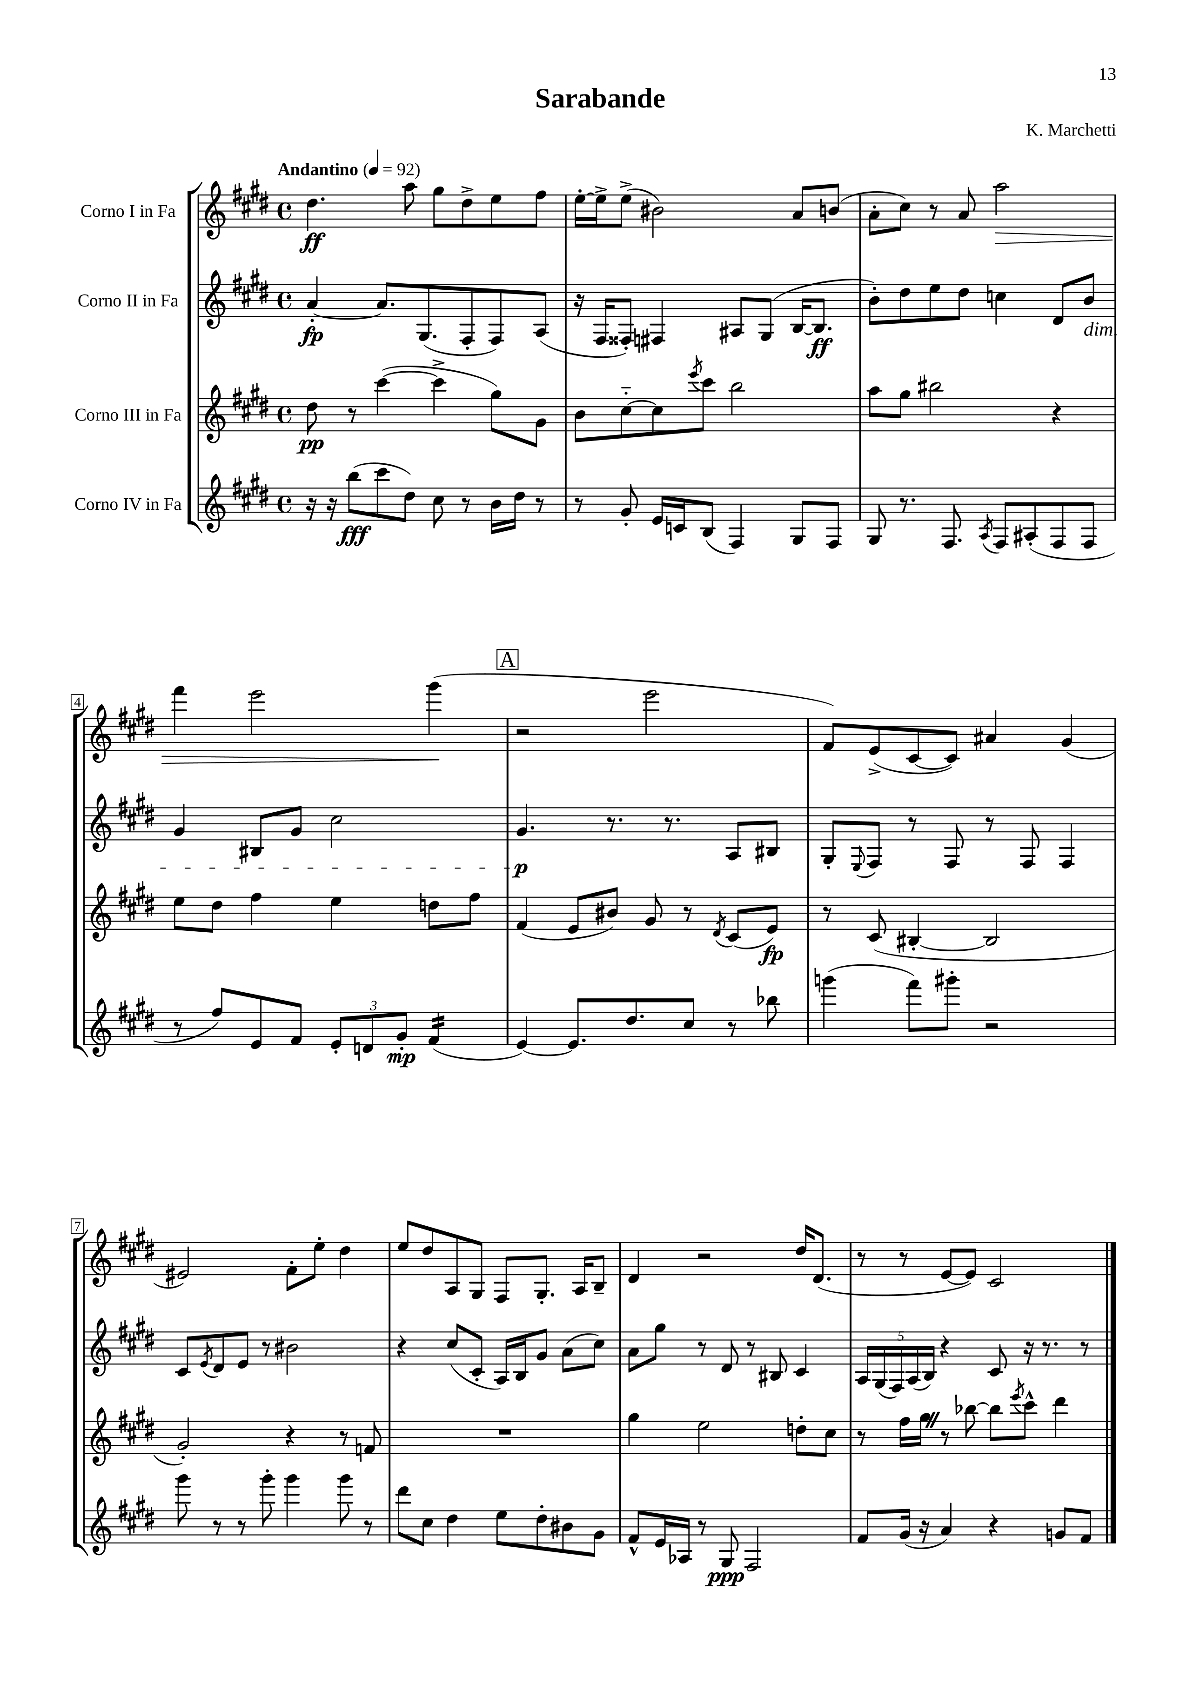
\header { title = "Sarabande" composer = "K. Marchetti" }
<<
\new StaffGroup <<
\new Staff = "s0" \with { instrumentName = "Corno I in Fa" } {
    \clef treble \key e \major \defaultTimeSignature \time 4/4 \tempo "Andantino" 4 = 92
    dis''4.\ff a''8 gis''8 dis''8-> e''8 fis''8 |
    e''16~-. e''16-> e''8->( bis'2) a'8 b'8( |
    a'8-. cis''8) r8 a'8 a''2\> |
    fis'''4 e'''2 gis'''4\!( |
    \mark \markup { \box "A" } r2 e'''2 |
    fis'8) e'8->( cis'8~ cis'8) ais'4 gis'4( |
    eis'2) fis'8-. e''8-. dis''4 |
    e''8 dis''8 a8 gis8 fis8 gis8.-. a16 b8-- |
    dis'4 r2 dis''16 dis'8.( |
    r8 r8 e'8~ e'8) cis'2 \bar "|." |
}
\new Staff = "s1" \with { instrumentName = "Corno II in Fa" } {
    \clef treble \key e \major \defaultTimeSignature \time 4/4
    a'4~-.\fp a'8. gis8.( fis8-. fis8) a8( |
    r16 fis16 fisis8-.) fis4 ais8 gis8( b16~ b8.\ff |
    b'8-.) dis''8 e''8 dis''8 c''4 dis'8 b'8\dim |
    gis'4 bis8 gis'8 cis''2 |
    \mark \markup { \box "A" } gis'4.\p\! r8. r8. a8 bis8 |
    gis8-. \appoggiatura { e8 } fis8 r8 fis8 r8 fis8 fis4 |
    cis'8 \acciaccatura { e'8 } dis'8 e'8 r8 bis'2 |
    r4 cis''8( cis'8-. a16) b16 gis'8 a'8( cis''8) |
    a'8 gis''8 r8 dis'8 r8 bis8 cis'4 |
    \tuplet 5/4 { a16 gis16( fis16) a16( b16) } r4 cis'8 r16 r8. r8 \bar "|." |
}
\new Staff = "s2" \with { instrumentName = "Corno III in Fa" } {
    \clef treble \key e \major \defaultTimeSignature \time 4/4
    dis''8\pp r8 cis'''4~( cis'''4-> gis''8) gis'8 |
    b'8 cis''8~-_ cis''8 \acciaccatura { e'''8 } cis'''8 b''2 |
    a''8 gis''8 bis''2 r4 |
    e''8 dis''8 fis''4 e''4 d''8 fis''8 |
    \mark \markup { \box "A" } fis'4( e'8 bis'8) gis'8 r8 \acciaccatura { dis'8 } cis'8( e'8\fp) |
    r8 cis'8( bis4~-. bis2 |
    gis'2-.) r4 r8 f'8 |
    R1 |
    gis''4 e''2 d''8-. cis''8 |
    r8 fis''16 gis''16 \once \override BreathingSign.text = \markup { \musicglyph "scripts.caesura.straight" } \breathe r8 bes''8~ bes''8 \acciaccatura { e'''8 } cis'''8-^ dis'''4 \bar "|." |
}
\new Staff = "s3" \with { instrumentName = "Corno IV in Fa" } {
    \clef treble \key e \major \defaultTimeSignature \time 4/4
    r16 r16 b''8\fff( cis'''8 dis''8) cis''8 r8 b'16 dis''16 r8 |
    r8 gis'8-. e'16 c'16 b8( fis4) gis8 fis8 |
    gis8 r8. fis8. \acciaccatura { a8 } fis8 ais8-.( fis8 fis8 |
    r8 fis''8) e'8 fis'8 \tuplet 3/2 { e'8-. d'8 gis'8-.\mp } fis'4:16( |
    \mark \markup { \box "A" } e'4~) e'8. dis''8. cis''8 r8 bes''8 |
    g'''4( fis'''8) gis'''8-. r2 |
    gis'''8 r8 r8 gis'''8-. gis'''4 gis'''8 r8 |
    dis'''8 cis''8 dis''4 e''8 dis''8-. bis'8 gis'8 |
    fis'8-^ e'16 aes16 r8 gis8\ppp fis2 |
    fis'8 gis'16( r16 a'4) r4 g'8 fis'8 \bar "|." |
}
>>
>>
\layout { \context { \Score \override BarNumber.stencil = #(make-stencil-boxer 0.1 0.3 ly:text-interface::print) } }
